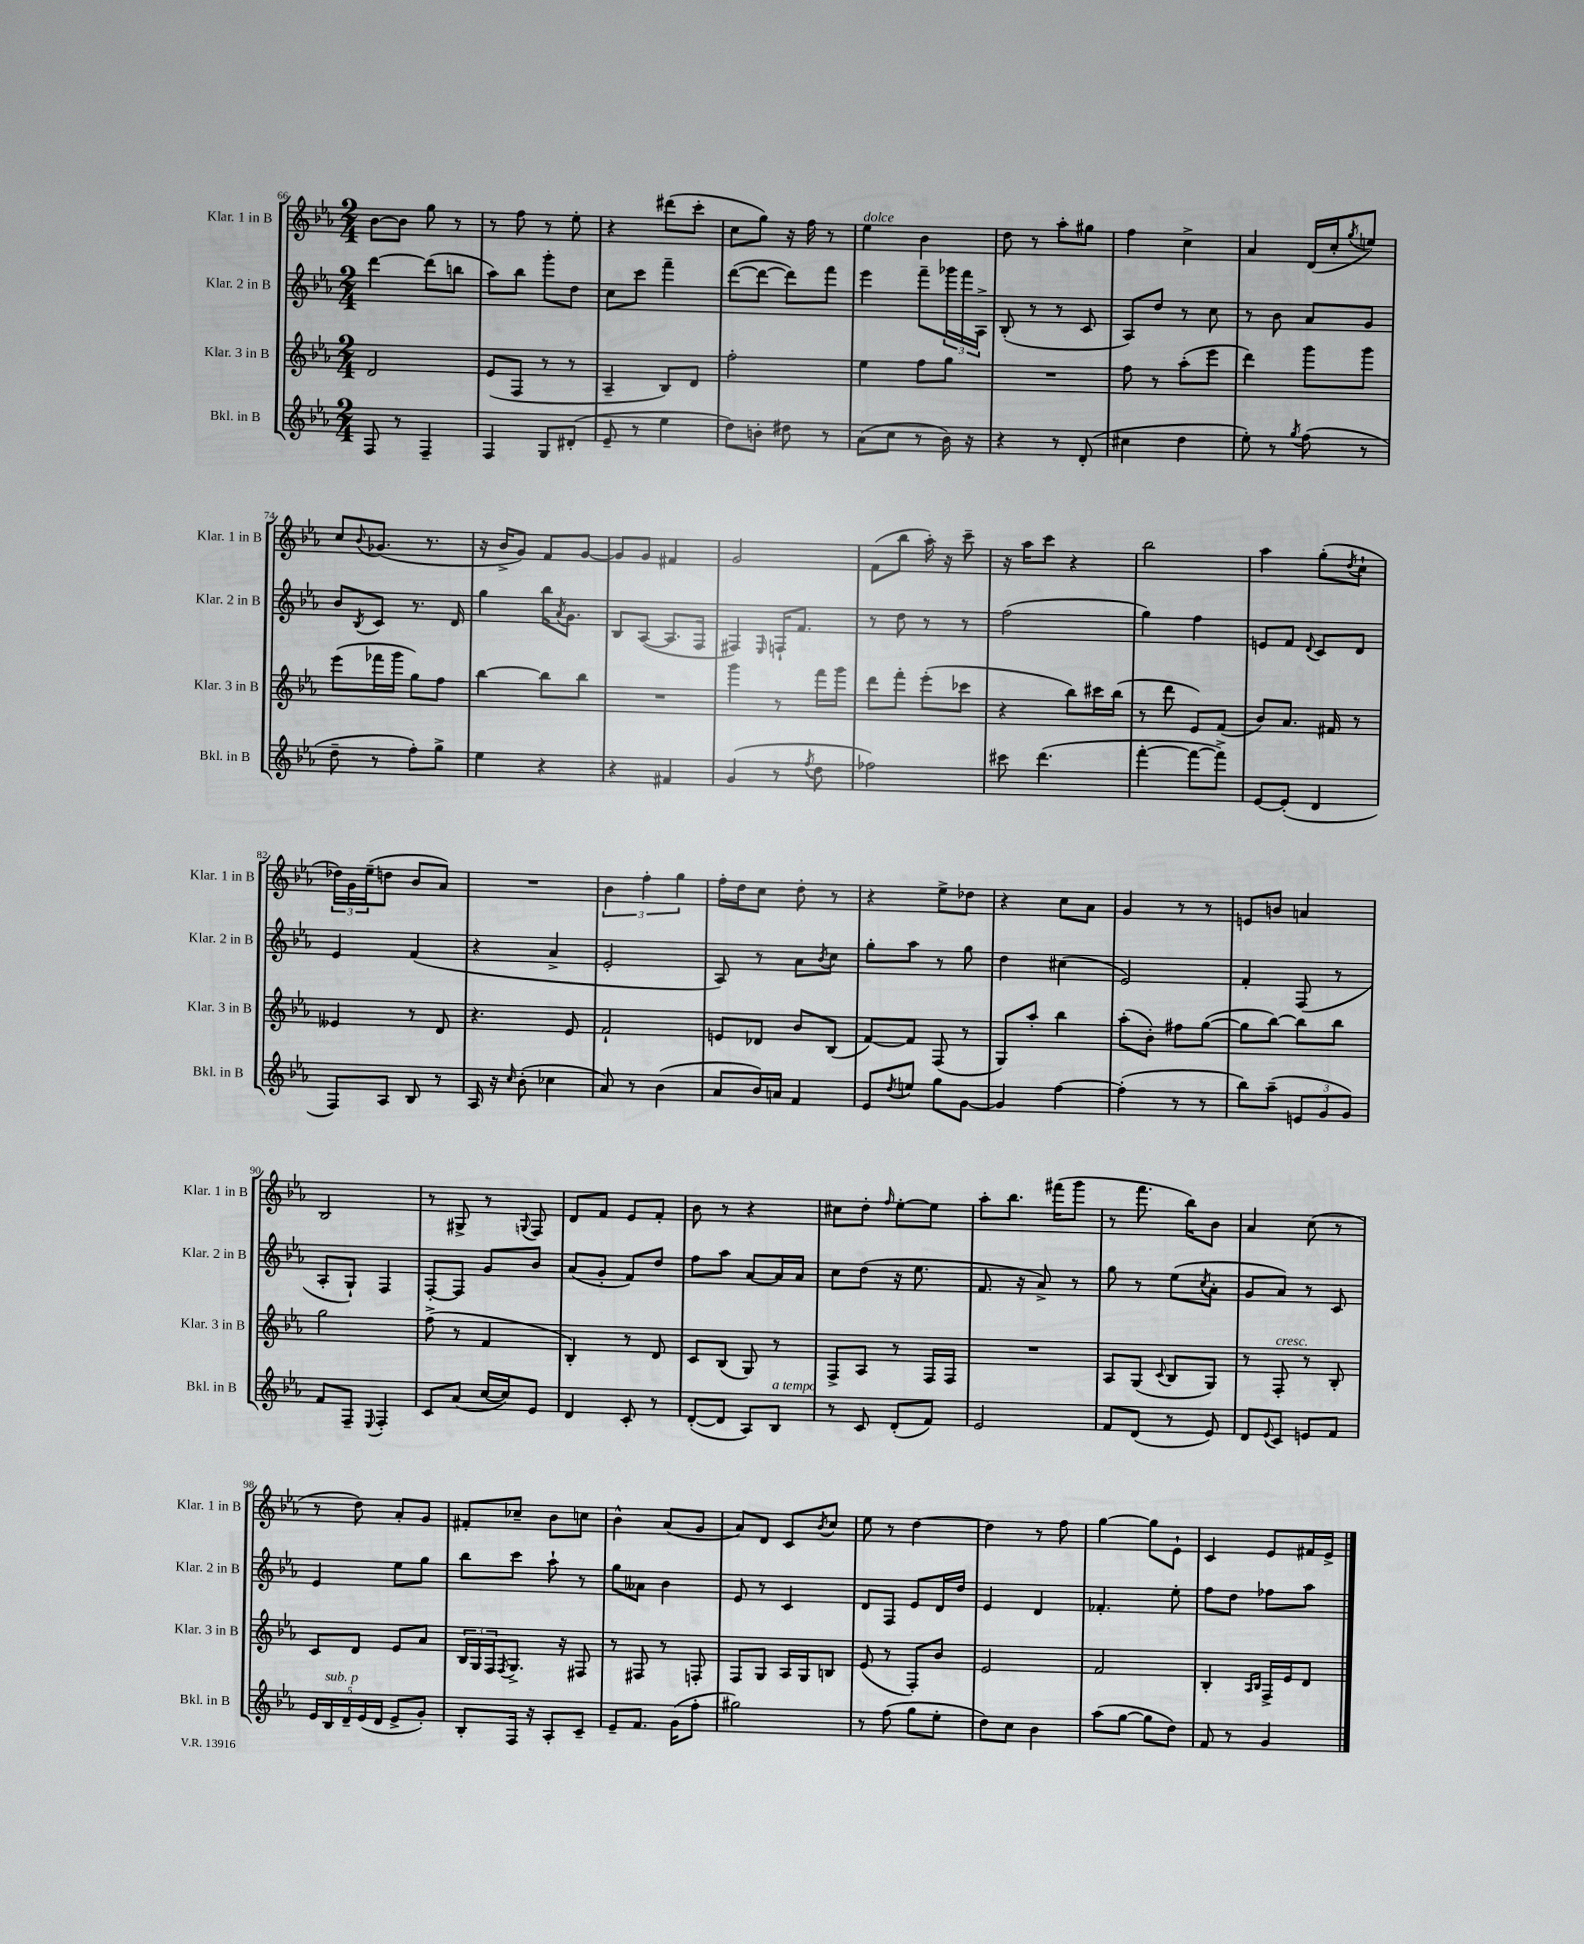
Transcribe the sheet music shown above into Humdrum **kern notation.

**kern	**kern	**kern	**kern
*part4	*part3	*part2	*part1
*staff4	*staff3	*staff2	*staff1
*I"Bkl. in B	*I"Klar. 3 in B	*I"Klar. 2 in B	*I"Klar. 1 in B
*I'Bkl. in B	*I'Klar. 3 in B	*I'Klar. 2 in B	*I'Klar. 1 in B
*clefG2	*clefG2	*clefG2	*clefG2
*k[b-e-a-]	*k[b-e-a-]	*k[b-e-a-]	*k[b-e-a-]
*M2/4	*M2/4	*M2/4	*M2/4
=66	=66	=66	=66
8F/	2d/	[4ddd\	[8b-\L
8r	.	.	8b-\J]
4F~/	.	(8ddd\L]	8gg\
.	.	8bbn\J	8r
=67	=67	=67	=67
4F/	(8e-/L	8aa-\L)	8r
.	8F/J	8bb-\J	8ff\
8G/L	8r	8ggg'\L	8r
(8d#X'/J	8r	8dd\J	8ee-'\
=68	=68	=68	=68
8e-~/	4A-~/	8cc\L	4r
8r	.	8ccc\J	.
4ee-\	8B-/L)	4fff~\	(8ddd#X\L
.	8d/J	.	8ccc'\J
=69	=69	=69	=69
8dd\L)	2ff'\	([8ddd\L	8cc\L
8bn'\J	.	8ddd\J_	8gg\J)
8dd#X\	.	8ddd\L])	16r
.	.	.	16ff\
8r	.	8fff\J	8r
=70	=70	=70	=70
!	!	!	!LO:TX:a:i:t=dolce
(8a-\L	4ee-\	4eee-\	4ee-\
8cc\J	.	.	.
8r	8ff\L	8fff~\L	4b-\
16b-\)	8gg\J	24ggg-X\L	.
.	.	24fff\	.
16r	.	.	.
.	.	24A-^\JJ	.
=71	=71	=71	=71
4r	2r	(8B-'/	8dd\
.	.	8r	8r
8r	.	8r	8aa-'\L
(8d'/	.	8c/	8gg#X\J
=72	=72	=72	=72
4cc#X\	8ff\	8A-/L)	4ff\
.	8r	8dd/J	.
4dd\	(8aa-'\L	8r	4cc^\
.	8eee-\J	8cc\	.
=73	=73	=73	=73
8ee-'\)	4ddd\)	8r	4a-/
8r	.	8b-\	.
8qgg/	.	.	.
(8ff\	8ggg\L	8a-/L	(16d/LL
.	.	.	16cc'/J
.	.	.	8qgg/
8r	8ggg\J	8g/J	8een/J)
!!LO:LB:g=z
=74	=74	=74	=74
8dd~\	(8eee-\L	8b-/L	8cc/L
.	.	8qB-/	8qqb-/
8r	16fff-X\L	8c/J	(8.g-X/J
.	16ggg\JJ	.	.
8ff'\L)	8gg\L)	8.r	.
.	.	.	8.r
8gg^\J	8ff\J	.	.
.	.	16d/	.
=75	=75	=75	=75
4ee-\	[4bb-\	4gg\	16r
.	.	.	16b-^/KL
.	.	.	8g/J)
4r	8bb-\L]	16bb-\KL	8f/L
.	.	8qa-/	.
.	.	8.g\J	.
.	8bb-\J	.	[8g/J
=76	=76	=76	=76
4r	2r	8B-/L	8g/L]
.	.	([8A-/J	8g/J
4f#X/	.	8.A-/L]	4f#X/
.	.	16F/Jk	.
=77	=77	=77	=77
(4g/	4ggg\	4F#X/)	2g/
.	.	16qqE-/	.
8r	8r	16Fn`/KL	.
.	.	8.f/J	.
8qff/	.	.	.
8dd\	16fff\LL	.	.
.	16ggg\JJ	.	.
=78	=78	=78	=78
2ff-X\)	8ddd\L	8r	(8f\L
.	8fff'\J	8dd\	8bb-\J
.	(8eee-'\L	8r	16aa-'\)
.	.	.	16r
.	8ccc-X\J	8r	8ccc~\
=79	=79	=79	=79
8ccc#X\	4r	(2ff\	16r
.	.	.	16aa-\KL
(4.ddd\	.	.	8ccc\J
.	8bb-\L)	.	4r
.	16ccc#X\L	.	.
.	(16bb-\JJ	.	.
=80	=80	=80	=80
[4fff'\	8r	4gg\)	2bb-\
.	8ddd\	.	.
8fff\L_	8e-/L)	4ff\	.
8fff^\J])	(8f/J	.	.
=81	=81	=81	=81
[8e-/L	8b-/L)	8en/L	4aa-\
(8e-'/J]	8.a-/J	8f/J	.
.	.	8qqd/	.
4d/	.	8c/L	(8gg'\L
.	16f#X/	.	.
.	.	.	8qdd/
.	8r	8d/J	8cc`\J
!!LO:LB:g=z
=82	=82	=82	=82
8F/L)	4e--X/	4e-/	24dd-X\LL)
.	.	.	24g\
.	.	.	(24ee-~\J
8A-/J	.	.	8ddn\J
8B-/	8r	(4f/	8b-/L
8r	8d/	.	8a-/J)
=83	=83	=83	=83
16A-/	4.r	4r	2r
16r	.	.	.
16qqcc/	.	.	.
(8b-'\	.	.	.
4cc-X\	.	4a-^/	.
.	8e-/	.	.
=84	=84	=84	=84
8a-/)	2f`/	2e-'/	6b-\
8r	.	.	.
.	.	.	6ff'\
(4b-\	.	.	.
.	.	.	6gg\
=85	=85	=85	=85
8a-/L	8en/L	8A-/)	16ff'\LL
.	.	.	16dd\J
16b-/L)	8d-X/J	8r	8cc\J
16an/JJ	.	.	.
4f/	8b-/L	8a-\L	8dd'\
.	.	8qb-/	.
.	(8B-/J	8cc\J	8r
=86	=86	=86	=86
8e-/L	[8f/L)	8gg'\L	4r
8qdd/	.	.	.
8een/J	8f/J]	8aa-\J	.
8gg\L	(8F/	8r	8ee-^\L
[8g\J	8r	8gg\	8dd-X\J
=87	=87	=87	=87
4g/]	8G/L)	4dd\	4r
.	8aa-'/J	.	.
[4ff\	4bb-\	(4cc#X\	8cc\L
.	.	.	8a-\J
=88	=88	=88	=88
(4ff'\]	(8aa-'\L	2e-/)	4g/
.	8b-'\J)	.	.
8r	8ff#X\L	.	8r
8r	([8gg\J	.	8r
=89	=89	=89	=89
8bb-\L)	8gg\L]	4f'/	8en/L
(8aa-~\J	[8bb-\J)	.	8bn/J
12en/L	8bb-\L]	(8F/	4an/
12g/	.	.	.
.	8bb-\J	8r	.
12g/J)	.	.	.
!!LO:LB:g=z
=90	=90	=90	=90
8f/L	2gg\	8A-'/L	2B-/
8F~/J	.	8G`/J)	.
8qqE-/	.	.	.
4F'/	.	4F/	.
=91	=91	=91	=91
8c/L	(8ff^\	[8F'/L	8r
(8a-/J	8r	8F/J]	8G#X^/
[16cc/LL	4f/	8g/L	8r
16cc/J])	.	.	.
.	.	.	8qqGn/
8e-/J	.	8b-/J	8F/
=92	=92	=92	=92
4d/	4B-'/)	(8a-/L	8d/L
.	.	8g'/J	8f/J
8c'/	8r	8f/L)	8e-/L
8r	8d/	8dd/J	8f'/J
=93	=93	=93	=93
([8d'/L	8c/L	8ff\L	8b-\
8d/J]	(8B-/J	8aa-\J	8r
8A-/L)	8G/)	[8a-/L	4r
!LO:TX:a:i:t=a tempo	!	!	!
8B-/J	8r	16a-/L]	.
.	.	16a-/JJ	.
=94	=94	=94	=94
8r	8F^/L	8cc\L	8cc#X\L
8c/	8A-/J	(8dd\J	8dd'\J
.	.	.	16qqff/
(8d'/L	8r	16r	[8ee-'\L
.	.	8.ee-\	.
8f/J)	16F/LL	.	8ee-\J]
.	16F/JJ	.	.
=95	=95	=95	=95
2e-/	2r	8.f/	8aa-'\L
.	.	.	8.bb-\J
.	.	16r	.
.	.	8a-^/)	.
.	.	.	(16fff#X\KL
.	.	8r	8ggg\J
=96	=96	=96	=96
8f/L	8A-/L	8gg\	8r
(8d/J	(8G/J	8r	8.fff\
.	8qqc/	.	.
8r	8B-/L	(8ee-\L	.
.	.	.	16bb-\KL)
.	.	8qcc/	.
8e-/)	8G/J)	8a-'\J	8b-\J
=97	=97	=97	=97
8d/L	8r	8g/L	4a-/
8qqe-/	.	.	.
!	!LO:TX:a:i:t=cresc.	!	!
8c/J	8F'/	8a-/J)	.
8en/L	8r	8r	(8cc\
8f/J	8B-'/	8c/	8r
!!LO:LB:g=z
=98	=98	=98	=98
20e-/LL	8c/L	4e-/	8r
!LO:TX:a:i:t=sub. p	!	!	!
20B-/	.	.	.
20d~/	.	.	.
.	8d/J	.	8dd\)
(20e-/	.	.	.
20d/JJ	.	.	.
8e-^/L	8e-/L	8ee-\L	8a-'/L
8g'/J)	8a-/J	8gg\J	8g/J
=99	=99	=99	=99
8B-'/L	24B-/LL	8bb-\L	8f#X'/L
.	24G/	.	.
.	24F/J	.	.
.	8qF/	.	.
16F/Jk	8.G^/J	8ccc\J	8cc-X~/J
16r	.	.	.
8A-'/L	.	8aa-`\	8b-\L
.	16r	.	.
8c~/J	8F#X/	8r	8ccn\J
=100	=100	=100	=100
8e-~/L	8r	8gg\L	4b-^^\
8.f/J	8F#X/	8a--X\J	.
.	8r	4b-\	(8a-/L
(16g\KL	.	.	.
8ff'\J	8Fn'/	.	8g/J
=101	=101	=101	=101
2gg#X\)	8F/L	8e-/	8a-/L)
.	8G/J	8r	8d/J
.	16A-/LL	4c/	8c/L
.	16G/J	.	.
.	.	.	8qb-/
.	8Bn/J	.	8cc/J
=102	=102	=102	=102
8r	(8e-/	8d/L	8ee-\
(8ff\	8r	8F/J	8r
8gg\L	8F'/L)	8e-/L	[4dd\
8ee-'\J	8b-/J	16d/L	.
.	.	16dd/JJ	.
=103	=103	=103	=103
8dd\L)	2e-/	4e-/	4dd\]
8cc\J	.	.	.
4b-\	.	4d/	8r
.	.	.	8ff\
=104	=104	=104	=104
(8aa-\L	2f/	4.f-X'/	[4gg\
[8gg\J	.	.	.
8gg\L]	.	.	8gg\L]
8dd\J)	.	8ee-'\	8e-`\J
=105	=105	=105	=105
8f/	4B-'/	8ff\L	4c/
8r	.	8dd\J	.
.	16qqA-/LL	.	.
.	16qqB-/JJ	.	.
4g/	16F^/LL	8ff-X\L	8e-/L
.	16e-/J	.	.
.	8d/J	8aa-\J	16f#X/L
.	.	.	16e-^/JJ
==	==	==	==
*-	*-	*-	*-
